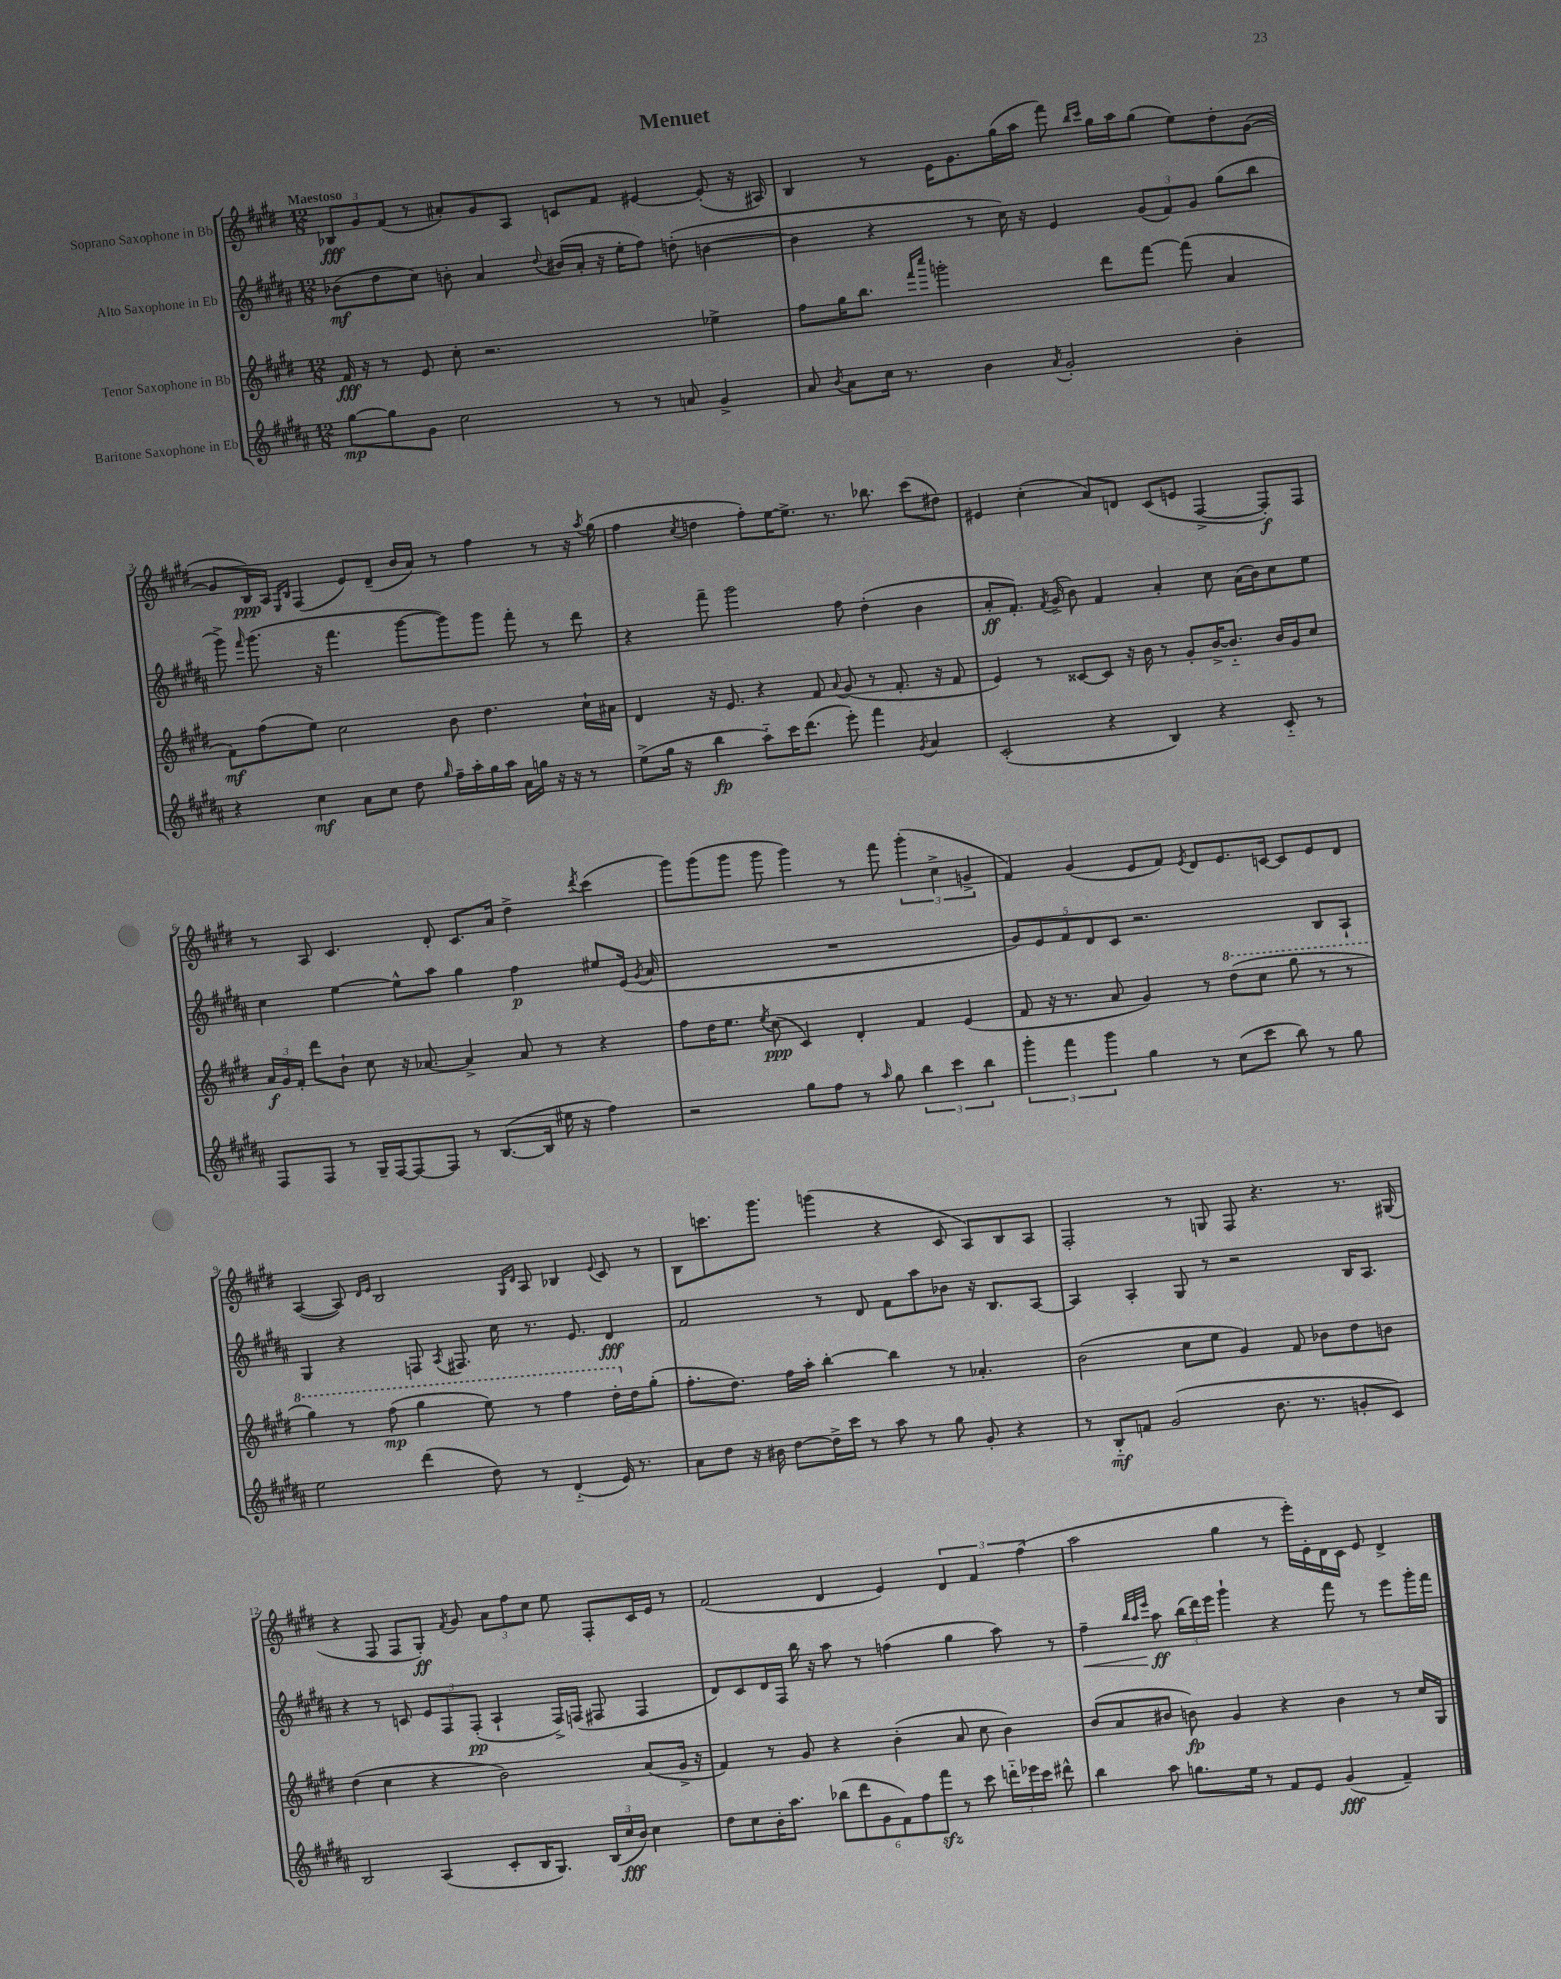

**kern	**kern	**kern	**kern
*staff4	*staff3	*staff2	*staff1
*clefG2	*clefG2	*clefG2	*clefG2
*k[f#c#g#d#a#]	*k[f#c#g#d#]	*k[f#c#g#d#a#]	*k[f#c#g#d#]
*M12/8	*M12/8	*M12/8	*M12/8
[8gg#\L	16f#/	(8b-\L	12B-/L
.	16r	.	.
.	.	.	12g#/
8gg#\]	8r	8dd#\	.
.	.	.	(12f#/J
8g#\J	8e/	8cc#\J)	8r
2cc#\	8cc#'\	8b'\	8a#'/L)
.	2.r	4a#/	8g#/
.	.	.	8A/J
.	.	8qqdd#/	.
.	.	(16b#/LL	8c/L
.	.	16a#'/JJ	.
8r	.	16r	8f#/J
.	.	16ee'\LK	.
8r	.	8ff#\J)	[4e#/
8a/	.	(8dd'\	.
4g#^/	4ee-^\	[4b\	(8e#'/]
.	.	.	16r
.	.	.	16A#/)
=	=	=	=
8a#/	8ff#\L	4b\]	4B/
8qb/	.	.	.
8a#\L	16gg#\K	.	.
.	8.bb\J	.	.
16cc#\Jk	.	4r	8r
8.r	.	.	.
.	16qqfff#/LL	.	.
.	16qqcccc#/JJ	.	.
.	2ggg'\	.	16e\LK
.	.	.	8.g#\
4b\	.	8r	.
.	.	16cc#\)	(16gg#\L
.	.	16r	16aa\JJ
8qa#/	.	.	.
2g#'/	.	4e/	8fff#\)
.	.	.	16qqbb/LL
.	.	.	16qqccc#/JJ
.	8ddd#\L	.	16gg#\LL
.	.	.	16aa\J
.	[8fff#\J	(12g#/L	(8gg#\J
.	.	12f#/)	.
.	(8fff#\]	.	8ee\L)
.	.	12g#/J	.
4b'\	4a/	(8gg#\L	8dd#'\
.	.	8bb\J	([8g#\J
=	=	=	=
4r	8f#\L)	8ggg#^\)	8g#/]L
.	.	16qqfff#/	.
.	(8ff#\	(8.ggg#\	16B/L)
.	.	.	16A/JJ
.	.	.	16qqE/LL
.	.	.	16qqB/JJ
4cc#\	8ee\J)	.	(4F#/
.	.	16r	.
.	2cc#\	4.fff#\	.
8a#\L	.	.	8e/L)
8cc#\J	.	.	(8d#~/J
8dd#\	.	[8ggg#\L	16b/LL
.	.	.	16a/JJ)
16qqgg#/	.	.	.
16ff#~\LL	8b\	8ggg#\])	8r
16aa#'\	.	.	.
16gg#\	4.dd#\	8ggg#\J	4ff#\
16aa#\JJ	.	.	.
16a#\LL	.	8fff#'\	.
16gg\JJ	.	.	.
16r	.	8r	8r
16r	.	.	.
8r	16cc#`\LL	8ddd#\	16r
.	.	.	8qaa/
.	16a#\JJ	.	(16gg#\
=	=	=	=
(8ee^\L	4d#/	4r	4ff#\
16gg#\Jk	.	.	.
16r	.	.	.
.	.	.	8qcc#/
4bb\	16r	8fff#~\	4dd\
.	8.e/	.	.
.	.	2ggg#\	.
8aa#'~\L)	4r	.	8ff#'\L)
16ccc#\K	.	.	[16ee\K
(8.ddd#\J	.	.	8.ee^\]J
.	8f#/	.	.
.	8qqa/	.	.
8eee'\)	(8g#/	8ff#\	8.r
4fff#\	8r	(4dd#'\	.
.	.	.	8.bb-\
.	8.f#'/	.	.
8qg#/	.	.	.
4a#/	.	4b\	(8ccc#\L
.	16r	.	.
.	8f#/	.	8dd#\J)
=	=	=	=
(2c#'/	4e/)	8a#'/L	4e#/
.	.	8.f#'/J)	.
.	8r	.	(4cc#'\
.	.	8qf#/	.
.	.	(16g#^/	.
.	[8c##/L	8b\)	.
4r	8c##/]J	4f#/	8a/L)
.	16r	.	8d/J
.	16b\	.	.
4B/)	8r	4a#'/	(8c#/L
.	8g#'/L	.	8e/J
4r	[16b^/K	8cc#\	[4F#^/
.	8.b'~/]J	.	.
.	.	(16a#\LL	.
.	.	16b\J)	.
8c#'~/	16b/LL	8cc#\	8F#'/]L)
.	16g#/J	.	.
8r	8cc#/J	8ee\J	8F#/J
=	=	=	=
8F#/L	24a/LL	4cc#\	8r
.	24g#/	.	.
.	24f#'/JJ	.	.
8F#/J	8ddd#\L	.	8A/
8r	8b`\J	[4ee\	4.c#/
16G#~/LL	8cc#\	.	.
[16F#/J	.	.	.
8F#/_	16r	8ee^^\]L	.
.	[8.a-/	.	.
8F#/]J	.	8aa#\J	8d#'/
8r	4a-^/]	4gg#\	8.c#/L
([8.B/L	.	.	.
.	.	.	16a/Jk
.	8a-/	4ff#\	4dd#^\
16B/]Jk	.	.	.
16ee#\	8r	.	.
16r	.	.	.
.	.	.	8qddd#/
4ff#\)	4r	8ee#/L	(4ccc#\
.	.	(16e/Jk	.
.	.	8qg#/	.
.	.	16a#/	.
=	=	=	=
2r	8ff#\L	1.r	8ggg#\L)
.	16dd#\K	.	(8ggg#\
.	8.ee\J	.	.
.	.	.	8ggg#\J
.	8qee/	.	.
.	(8cc#\	.	8ggg#\
8gg#\L	4c#/)	.	4ggg#\)
8ff#\J	.	.	.
8r	4d#'/	.	8r
16qqaa#/	.	.	.
8gg#\	.	.	8fff#\
6bb\	4f#/	.	(6ggg#'\
6ccc#\	.	.	6cc#^\
.	(4e/	.	.
6bb\	.	.	6g^/
=	=	=	=
6ggg#'\	8f#/	10g#/L)	4f#/)
.	.	10e/	.
.	16r	.	.
6fff#\	.	.	.
.	8.r	.	.
.	.	10f#/	.
.	.	.	(4g#/
.	.	10d#/	.
6ggg#\	.	.	.
.	8a/	.	.
.	.	10c#/J	.
4gg#\	4g#/)	2.r	8e/L
.	.	.	8f#/J)
.	.	.	8qe/
8r	8r	.	8d#/L
(8cc#\L	(8ddd#\L	.	8.e/
8ccc#\J	8ccc#\J	.	.
.	.	.	[16c/Jk
8bb\)	8ggg#\	.	8c/]L
8r	8r	8B/L	8e/
8gg#\	8r	8A#`/J	8d#/J
=	=	=	=
2ee\	4ggg#\)	4G#/	([4A/
.	8r	4r	8A/])
.	.	.	16qqd#/LL
.	.	.	16qqe/JJ
.	(8fff#\	.	2B/
(4ddd#\	4ggg#\	8F/	.
.	.	8qA#/	.
.	.	8.F#/	.
8dd#\)	8eee\)	.	.
.	.	16cc#\	.
.	.	.	16qqG#/LL
.	.	.	16qqd#/JJ
8r	8r	8.r	8A/
(4d#'~/	4fff#\	.	4B-/
.	.	8.e/	.
.	.	.	8qqe/
16e/)	16ddd#'\LL	4d#/	8c#/
8.r	16dd#\J	.	.
.	(8gg#'\J	.	8r
=	=	=	=
8a#\L	8.ff#'\L	2f#/	8B\L
8dd#\J	.	.	8.ccc\
.	8.dd#\J)	.	.
16r	.	.	.
16b#\	.	.	8.ggg#\J
[8dd#\L	16ff#\LL	.	.
.	16aa'\JJ	.	.
16dd#^\]L	[4bb'\	8r	(4ggg\
16ccc#\JJ	.	.	.
8r	.	8d#/	.
8aa#\	4bb\]	8f#\L	4r
8r	.	8aa#\	.
8gg#\	8r	8b-\J	8c#/
8g#'/	4.a-'/	16r	8A/L)
.	.	8.B/L	.
4r	.	.	8B/
.	.	[8A#/J	8A/J
=	=	=	=
8r	(2b\	4A#/]	2F#'/
8B'~/L	.	.	.
8f/J	.	4A#'/	.
(2g#/	.	.	.
.	8cc#\L	8G#/	8r
.	8ee\J	8r	8G/
.	4g#/)	2r	8F#/
8.b\	.	.	4.r
.	8f#/	.	.
8.r	.	.	.
.	8b-\L	.	.
8g'/L	8dd#\	16B/LK	8.r
.	.	8.A#/J	.
8c#/J)	8b\J	.	.
.	.	.	(16G#/
=	=	=	=
2B/	(4dd#\	4r	4r
.	4cc#\	8r	8F#/
.	.	8c/	8F#/L
(4A#/	4r	12e/L	8G#'/J)
.	.	12F#/	.
.	.	.	8qf#/
.	.	.	8g#/
.	.	(12F#'/J	.
8c#'/L	2b\)	4A#`/	12a\L
.	.	.	12ff#\
16B/K	.	.	.
.	.	.	12cc#\J
8.G#/J)	.	.	.
.	.	16F#^/LL)	8ee\
.	.	(16F/JJ	.
(24B/LL	.	8F#/	8F#'/L
24cc#/	.	.	.
24b/JJ)	.	.	.
4cc#\	(8a/L	4F#/	16c#/L
.	.	.	16e/JJ
.	16g#^/Jk	.	8r
.	16r	.	.
=	=	=	=
8dd#\L	4f#/)	8d#/L)	(2f#/
8cc#\	.	8c#/	.
16b'\K	8r	16d#/L	.
8.aa#\J	.	16F#/JJ	.
.	8g#/	16bb\	.
.	.	16r	.
(12bb-\L	4r	8aa#\	4d#/
12ddd#\	.	.	.
.	.	8r	.
12g#\	.	.	.
12f#\)	(4b'\	(4ff\	4e/)
12ff#\	.	.	.
12fff#\J	.	.	.
8r	8a/	4gg#\	6d#/
8ccc#\	8cc#\	.	.
.	.	.	6f#/
24ddd'~\LL	4b\)	8aa#\)	.
24eee-\	.	.	.
24ccc#\JJ	.	.	(6ff#\
8ddd#^^\	.	8r	.
=	=	=	=
4bb\	(8b/L	4ff#~\	2aa\
.	8a/	.	.
.	.	32qqbb/LLL	.
.	.	32qqaa#/	.
.	.	32qqeee/JJJ	.
8aa#\	8b#/J	8aa#\	.
8.gg\L	8b\)	(24bb\LL	.
.	.	24ddd#\)	.
.	.	24eee\JJ	.
.	4g#/	4ggg#`\	4gg#\
16ee\Jk	.	.	.
8r	.	.	.
8f#/L	4r	4r	8r
8e/J	.	.	16eee'\LL)
.	.	.	16e'\
(4g#/	4b\	8fff#\	16d#\
.	.	.	16c#\JJ
.	.	8r	8e/
4f#~/)	8r	8eee\L	4d#^/
.	16cc#/LL	16ggg#'\L	.
.	16G#/JJ	16fff#\JJ	.
==	==	==	==
*-	*-	*-	*-
